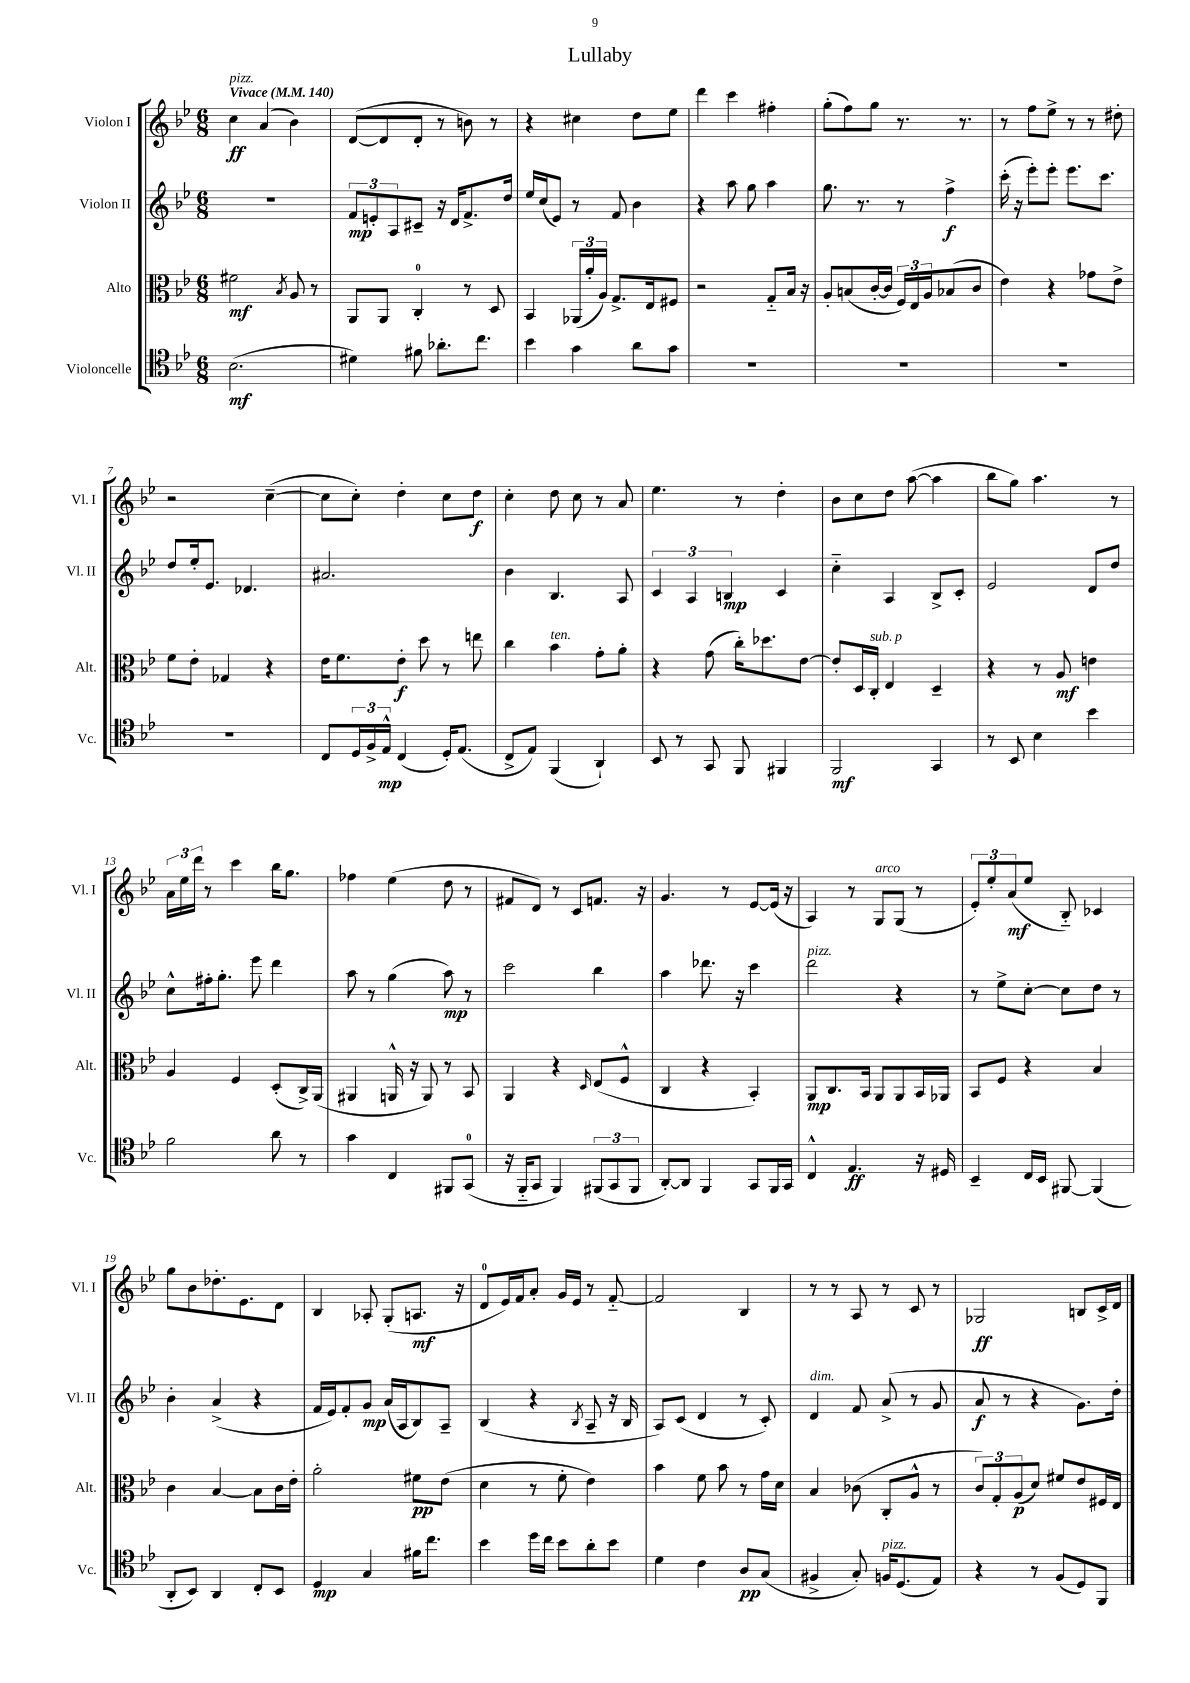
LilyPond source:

\header { title = "Lullaby" }
<<
\new StaffGroup <<
\new Staff = "s0" \with { instrumentName = "Violon I" shortInstrumentName = "Vl. I" } {
    \clef treble \key bes \major \numericTimeSignature \time 6/8 \tempo "Vivace" 4 = 140
    c''4\ff^\markup { \italic "pizz." } a'4( bes'4) |
    d'8~( d'8 d'8-. r8 b'8) r8 |
    r4 cis''4 d''8 ees''8 |
    d'''4 c'''4 fis''4-. |
    g''8-.( f''8) g''8 r8. r8. |
    r8 f''8 ees''8-> r8 r8 dis''8-. |
    r2 c''4~--( |
    c''8 c''8-.) d''4-. c''8 d''8\f |
    c''4-. d''8 c''8 r8 a'8 |
    ees''4. r8 d''4-. |
    bes'8 c''8 d''8 a''8~( a''4 |
    bes''8 g''8) a''4. r8 |
    \tuplet 3/2 { a'16 ees''16 d'''16 } r8 c'''4 bes''16 g''8. |
    fes''4 ees''4( d''8 r8 |
    fis'8 d'8) r8 c'8 f'8. r16 |
    g'4. r8 ees'8~ ees'16( r16 |
    a4) r8 g8^\markup { \italic "arco" } g8( r8 |
    \tuplet 3/2 { ees'8-.) ees''8-. a'8\mf( } ees''8 bes8-_) ces'4 |
    g''8 bes'8 des''8.-. ees'8. d'8 |
    bes4 aes8-. g8-.( a8.\mf r16 |
    d'8-0 ees'16) f'16 a'8-. g'16 ees'16 r8 f'8~-_ |
    f'2 bes4 |
    r8 r8 a8 r8 c'8 r8 |
    ges2\ff b8 c'16-> d'16 \bar "|." |
}
\new Staff = "s1" \with { instrumentName = "Violon II" shortInstrumentName = "Vl. II" } {
    \clef treble \key bes \major \numericTimeSignature \time 6/8
    R2. |
    \tuplet 3/2 { f'8\mp e'8-. a8 } cis'8-- r16 d'16 f'8.-> d''16 |
    ees''16 c''16( ees'8) r8 f'8 bes'4 |
    r4 a''8 g''8 a''4 |
    g''8. r8. r8 f''4->\f |
    c'''16-.( r16 ees'''8-.) ees'''8-. ees'''8. c'''8. |
    d''8 ees''16-. ees'8. des'4. |
    ais'2. |
    bes'4 bes4. a8 |
    \tuplet 3/2 { c'4 a4 b4\mp } c'4 |
    c''4-_ a4 bes8-> c'8-. |
    ees'2 d'8 d''8 |
    c''8-^ fis''16-. g''8.-. ees'''8 d'''4 |
    a''8 r8 g''4( a''8\mp) r8 |
    c'''2 bes''4 |
    a''4 des'''8. r16 c'''4 |
    d'''2^\markup { \italic "pizz." } r4 |
    r8 ees''8-> c''8~-. c''8 d''8 r8 |
    bes'4-. a'4->( r4 |
    f'16 ees'16) f'8-. g'8\mp a'16( a16 bes8) a8-- |
    bes4( r4 \acciaccatura { bes8 } a8-- r16 bes16 |
    a8) c'8( d'4 r8 c'8-.) |
    d'4^\markup { \italic "dim." } f'8 a'8->( r8 g'8 |
    a'8\f r8 r4 g'8.) d''16-. \bar "|." |
}
\new Staff = "s2" \with { instrumentName = "Alto" shortInstrumentName = "Alt." } {
    \clef alto \key bes \major \numericTimeSignature \time 6/8
    fis'2\mf \acciaccatura { bes8 } a8 r8 |
    a,8 a,8 c4-0-. r8 d8 |
    bes,4 \tuplet 3/2 { aes,16( a'16-. a16) } g8.-> ees16 fis8 |
    r2 g8-_ bes16 r16 |
    a8-. b8( c'16~-. c'16 \tuplet 3/2 { f16) ees16 a16 } bes8( c'8 |
    ees'4) r4 ges'8 ees'8-> |
    f'8 ees'8-. ges4 r4 |
    ees'16 f'8. ees'8-.\f d''8 r8 e''8 |
    c''4 bes'4^\markup { \italic "ten." } g'8-. a'8-. |
    r4 g'8( c''16-.) des''8. ees'8~ |
    ees'8-. d16 c16-.^\markup { \italic "sub. p" } ees4 d4-- |
    r4 r8 a8\mf e'4 |
    a4 f4 d8-.( c16->) a,16( |
    ais,4 a,16-^ r16 a,8) r8 bes,8 |
    a,4 r4 \grace { d16 } ees8( f8-^ |
    c4 r4 bes,4-.) |
    a,8\mp c8. bes,16 a,8 a,8 bes,16 aes,16 |
    bes,8 f8 r4 bes4 |
    c'4 bes4~ bes8 c'16 ees'16-. |
    a'2-. fis'8\pp ees'8( |
    d'4 r8 f'8-. ees'4) |
    bes'4 f'8 bes'8 r8 g'16 d'16 |
    bes4 ces'8( c8-. a8-^ r8 |
    \tuplet 3/2 { c'8) g8-. a8\p( } d'8) fis'8 ees'8 fis16 ees16 \bar "|." |
}
\new Staff = "s3" \with { instrumentName = "Violoncelle" shortInstrumentName = "Vc." } {
    \clef tenor \key bes \major \numericTimeSignature \time 6/8
    bes2.\mf( |
    dis'4) fis'8 aes'8.-. c''8. |
    bes'4 g'4 a'8 g'8 |
    R2. |
    R2. |
    R2. |
    R2. |
    c8 \tuplet 3/2 { d16 f16-> ees16-^\mp } c4( d16-.) ees8.( |
    c8-> ees8) f,4( a,4-!) |
    bes,8 r8 g,8 f,8 fis,4 |
    f,2\mf g,4 |
    r8 bes,8 bes4 bes'4 |
    f'2 a'8 r8 |
    g'4 c4 fis,8 g,8-0( |
    r16 f,16-_ g,8 f,4) \tuplet 3/2 { fis,8( g,8 fis,8 } |
    a,8~-.) a,8 f,4 g,8 f,16 g,16 |
    c4-^ ees4.\ff r16 dis16 |
    bes,4-- c16 bes,16 fis,8~ fis,4( |
    a,8-. bes,8) a,4 c8-. bes,8 |
    d4\mp g4 fis'16 c''8. |
    bes'4 d''16 c''16 bes'8 a'8-. bes'8 |
    d'4 c'4 a8\pp g8( |
    fis4-> g8-.) f16^\markup { \italic "pizz." } d8.( ees8) |
    r4 r8 f8( d8) f,8 \bar "|." |
}
>>
>>
